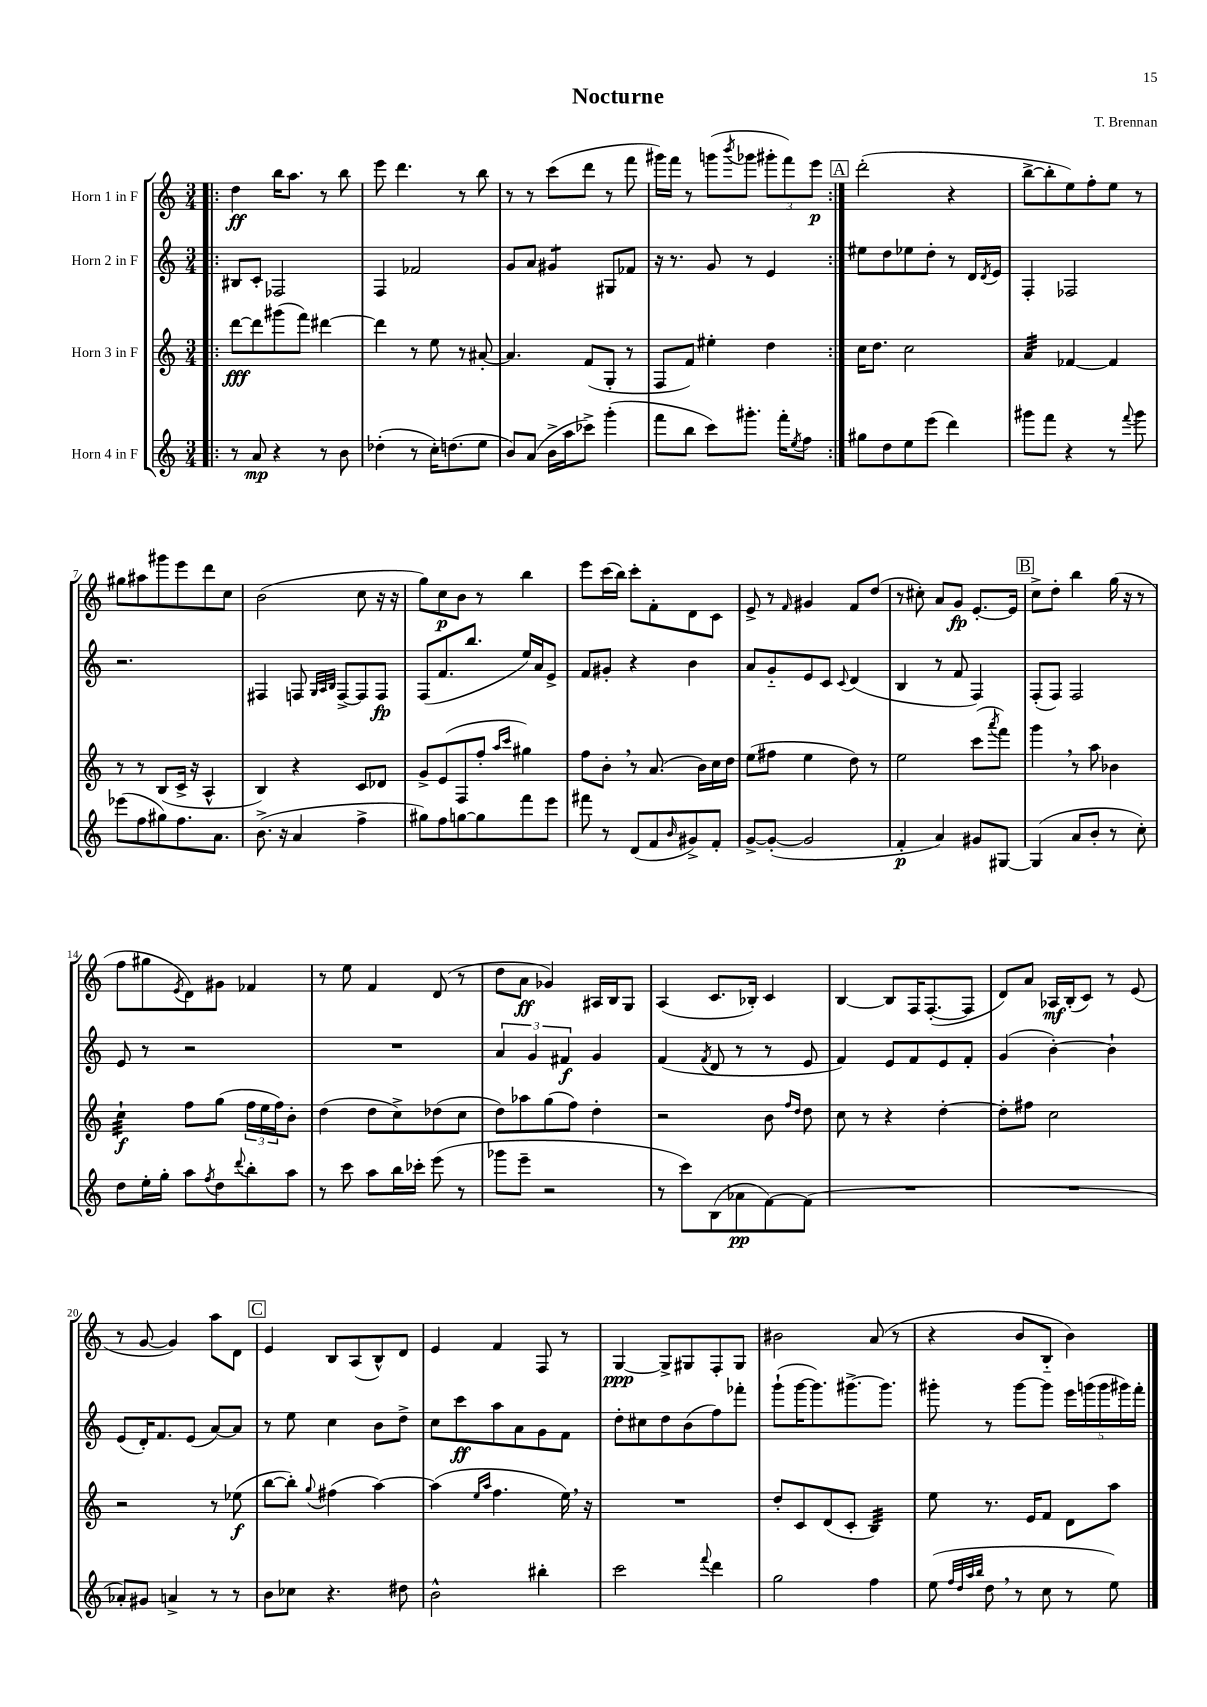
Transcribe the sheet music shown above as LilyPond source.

\header { title = "Nocturne" composer = "T. Brennan" }
<<
\new StaffGroup <<
\new Staff = "s0" \with { instrumentName = "Horn 1 in F" } {
    \clef treble \key c \major \numericTimeSignature \time 3/4
    \repeat volta 2 { \bar ".|:" d''4\ff b''16 a''8. r8 b''8 |
    e'''8 d'''4. r8 b''8 |
    r8 r8 c'''8( d'''8 r8 f'''8 |
    gis'''16) f'''16 r8 g'''8( \acciaccatura { b'''8 } ges'''8 \tuplet 3/2 { gis'''8-. f'''8) e'''8\p } | }
    \mark \markup { \box "A" } d'''2-.( r4 |
    b''8~-> b''8-. e''8) f''8-. e''8 r8 |
    gis''8 ais''8 gis'''8 e'''8 d'''8 c''8 |
    b'2( c''8 r16 r16 |
    g''8) c''8\p b'8 r8 b''4 |
    e'''8 c'''16( b''16) c'''8-. f'8-. d'8 c'8 |
    e'8-> r8 \grace { f'16 } gis'4 f'8 d''8( |
    r8 cis''8-.) a'8 g'8\fp e'8.~-. e'16 |
    \mark \markup { \box "B" } c''8-> d''8-. b''4 g''16( r16 r8 |
    f''8 gis''8 \acciaccatura { e'8 } d'8) gis'8 fes'4 |
    r8 e''8 f'4 d'8( r8 |
    d''8 a'8\ff ges'4) ais16 b16 g8 |
    a4( c'8. bes16-.) c'4 |
    b4~ b8 f16 f8.~-.( f8 |
    d'8) a'8 aes16\mf b16-.( c'8) r8 e'8( |
    r8 g'8~ g'4) a''8 d'8 |
    \mark \markup { \box "C" } e'4 b8 a8( b8-^) d'8 |
    e'4 f'4 f8 r8 |
    g4~\ppp g8-> gis8 f8-. gis8 |
    bis'2 a'8( r8 |
    r4 b'8 b8-_ b'4) \bar "|." |
}
\new Staff = "s1" \with { instrumentName = "Horn 2 in F" } {
    \clef treble \key c \major \numericTimeSignature \time 3/4
    \repeat volta 2 { \bar ".|:" bis8 c'8-. fes2 |
    f4 fes'2 |
    g'8 a'8 gis'4:8 gis8 fes'8 |
    r16 r8. g'8 r8 e'4 | }
    \mark \markup { \box "A" } eis''8 d''8 ees''8 d''8-. r8 d'16 \acciaccatura { d'8 } e'16 |
    f4-. fes2 |
    r2. |
    fis4 f8 \grace { g32 a32 b32 } f8~-> f8 f8\fp |
    f8( f'8. b''8. e''16) a'16 e'8-> |
    f'8 gis'8-. r4 b'4 |
    a'8 g'8-_ e'8 c'8 \appoggiatura { c'8 } d'4( |
    b4 r8 f'8 f4) |
    \mark \markup { \box "B" } f8-.( f8) f2 |
    e'8 r8 r2 |
    R2. |
    \tuplet 3/2 { a'4 g'4 fis'4\f } g'4 |
    f'4( \acciaccatura { f'8 } d'8 r8 r8 e'8 |
    f'4) e'8 f'8 e'8 f'8-. |
    g'4( b'4~-.) b'4-! |
    e'8( d'16-.) f'8. e'8( a'8~) a'8 |
    \mark \markup { \box "C" } r8 e''8 c''4 b'8 d''8-> |
    c''8 c'''8\ff a''8 a'8 g'8 f'8 |
    d''8-. cis''8 d''8 b'8( f''8) fes'''8-. |
    g'''8-!( g'''16~ g'''8.) gis'''8.~-> gis'''8. |
    gis'''8-. r8 gis'''8~ gis'''8 \tuplet 5/4 { e'''16 g'''16( g'''16 gis'''16) f'''16-. } \bar "|." |
}
\new Staff = "s2" \with { instrumentName = "Horn 3 in F" } {
    \clef treble \key c \major \numericTimeSignature \time 3/4
    \repeat volta 2 { \bar ".|:" d'''8~\fff d'''8 gis'''8( f'''8) dis'''4~ |
    dis'''4 r8 e''8 r8 ais'8~-. |
    ais'4. f'8( g8-. r8 |
    f8 f'8) eis''4-. d''4 | }
    \mark \markup { \box "A" } c''16 d''8. c''2 |
    a'4:32 fes'4~ fes'4 |
    r8 r8 b8( c'16-> r16 a4-^ |
    b4) r4 c'8 des'8 |
    g'8-> e'8( f8 f''8-. \grace { a''16 c'''16 } gis''4) |
    f''8 b'8-. \breathe r8 a'8.( b'16) c''16 d''16 |
    e''8( fis''8 e''4 d''8) r8 |
    e''2 c'''8( \acciaccatura { a'''8 } f'''8) |
    \mark \markup { \box "B" } g'''4 \breathe r8 a''8 bes'4 |
    c''4:32-!\f f''8 g''8( \tuplet 3/2 { f''16 e''16 f''16) } b'8-. |
    d''4( d''8 c''8->) des''8( c''8 |
    d''8) aes''8 g''8( f''8) d''4-. |
    r2 b'8 \grace { f''16 d''16 } d''8 |
    c''8 r8 r4 d''4~-. |
    d''8-. fis''8 c''2 |
    r2 r8 ees''8\f( |
    \mark \markup { \box "C" } b''8~ b''8-.) \appoggiatura { g''8 } fis''4( a''4~) |
    a''4( \grace { e''16 a''16 } f''4. e''16) \breathe r16 |
    R2. |
    d''8-. c'8 d'8( c'8-. b4:32) |
    e''8 r8. e'16 f'8 d'8 a''8 \bar "|." |
}
\new Staff = "s3" \with { instrumentName = "Horn 4 in F" } {
    \clef treble \key c \major \numericTimeSignature \time 3/4
    \repeat volta 2 { \bar ".|:" r8 a'8\mp r4 r8 b'8 |
    des''4-.( r8 c''16-.) d''8.( e''8 |
    b'8) a'8( b'16-> a''16 ces'''8->) g'''4-.( |
    f'''8 b''8 c'''8) gis'''8.-. f'''16-. \acciaccatura { e''8 } f''8 | }
    \mark \markup { \box "A" } gis''8 d''8 e''8 e'''8( d'''4) |
    gis'''8 f'''8 r4 r8 \appoggiatura { f'''8 } gis'''8 |
    ees'''8( f''8 gis''8) f''8. a'8. |
    b'8.->( r16 a'4 f''4-> |
    gis''8) f''8 g''8~ g''8 f'''8 e'''8 |
    fis'''8 r8 d'8( f'8 \grace { b'16 } gis'8->) f'8-. |
    g'8~-> g'8~-.( g'2 |
    f'4-.\p a'4) gis'8 gis8~ |
    \mark \markup { \box "B" } gis4( a'8 b'8-. r8 c''8-.) |
    d''8 e''16-. g''16-. a''8 \acciaccatura { f''8 } d''8 \appoggiatura { d'''8 } b''8-. a''8 |
    r8 c'''8 a''8 b''16 ces'''16-. e'''8( r8 |
    ges'''8 e'''8-- r2 |
    r8 c'''8) b8( aes'8\pp f'8~) f'8( |
    R2. |
    R2. |
    aes'8-.) gis'8 a'4-> r8 r8 |
    \mark \markup { \box "C" } b'8 ces''8 r4. dis''8 |
    b'2-^ bis''4-. |
    c'''2 \appoggiatura { f'''8 } d'''4 |
    g''2 f''4 |
    e''8( \grace { f''32 d''32 a''32 b''32 } d''8 \breathe r8 c''8 r8 e''8) \bar "|." |
}
>>
>>
